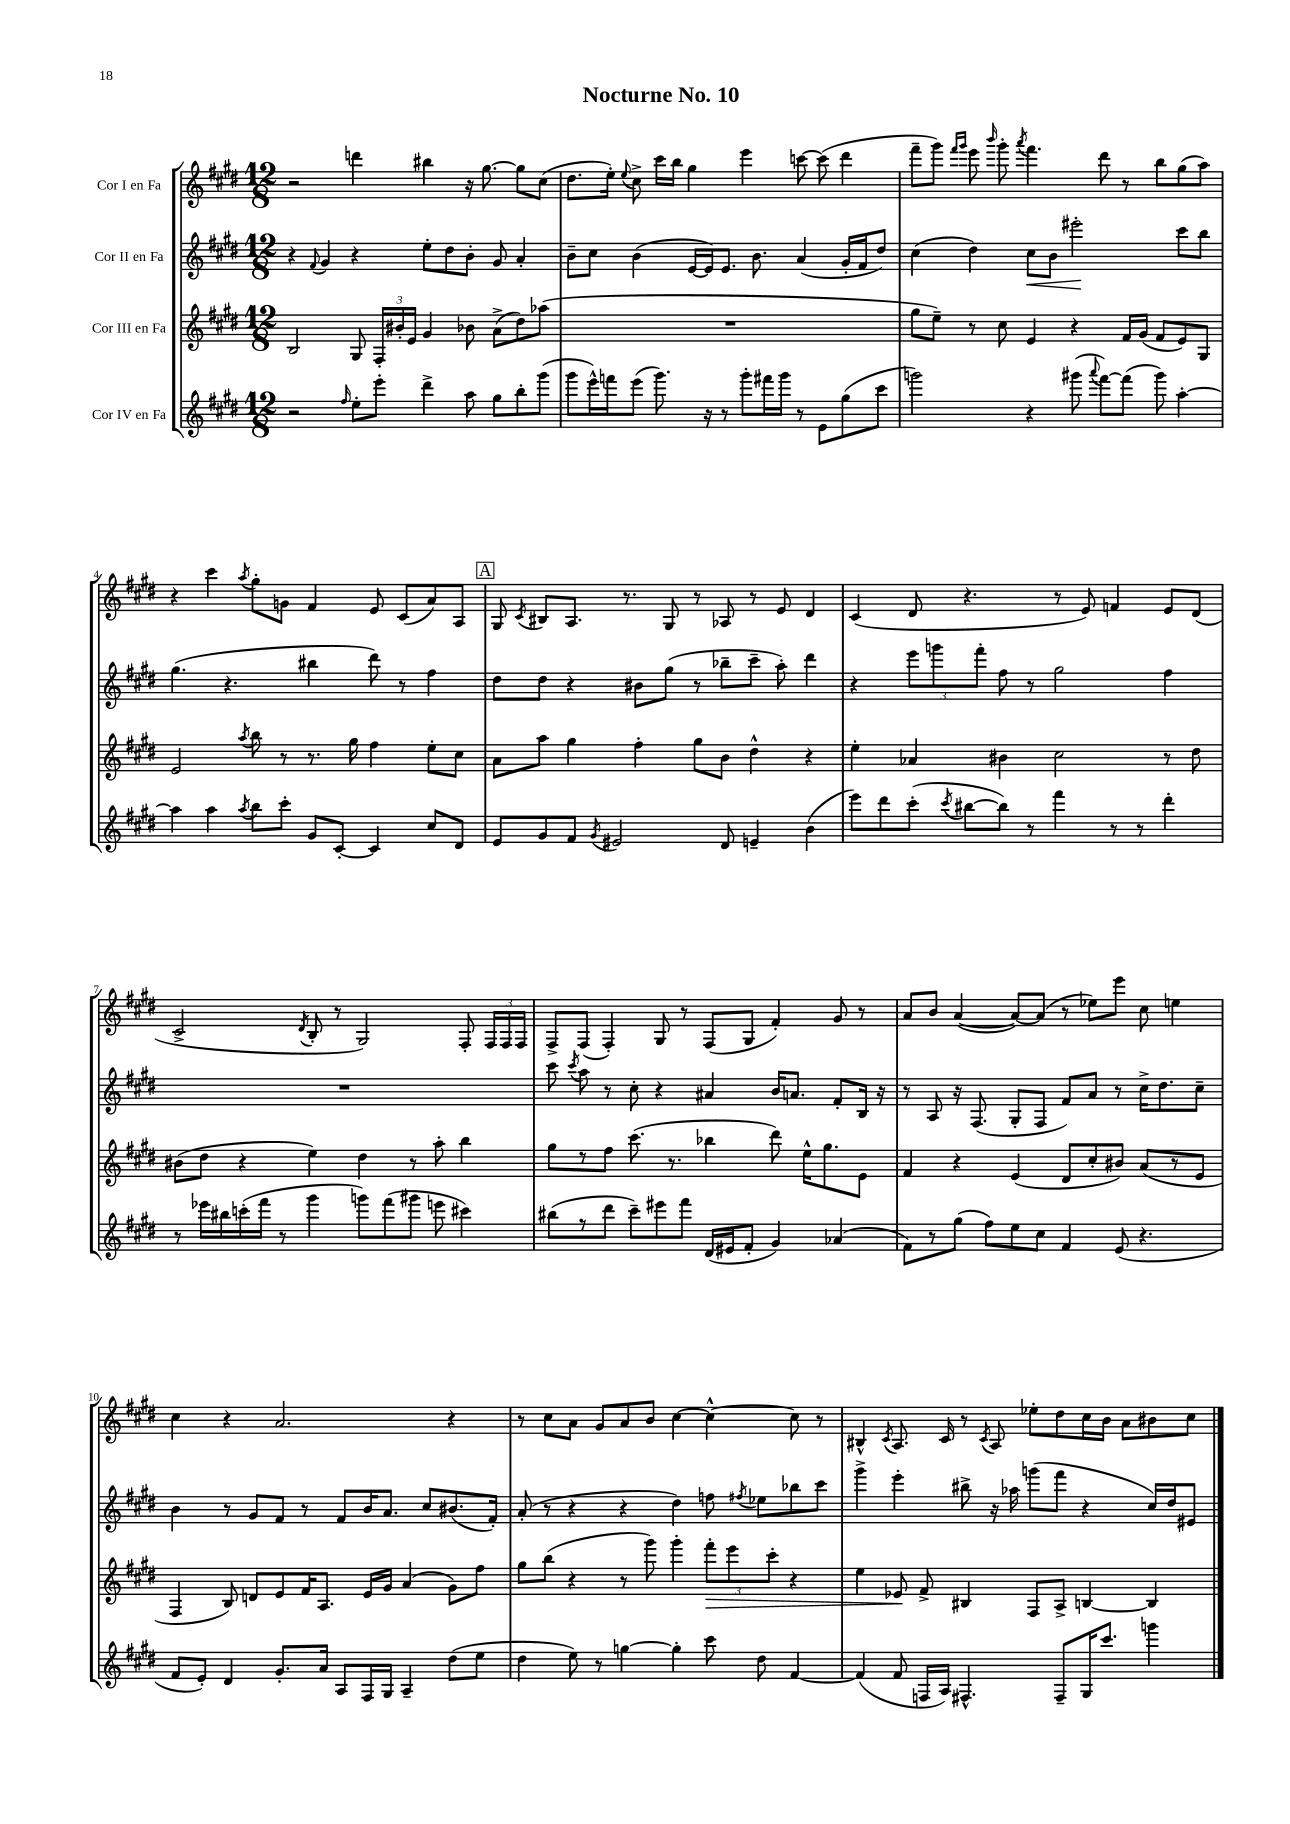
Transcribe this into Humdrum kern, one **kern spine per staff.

**kern	**kern	**dynam	**kern	**dynam	**kern
*part4	*part3	*part3	*part2	*part2	*part1
*staff4	*staff3	*staff3	*staff2	*staff2	*staff1
*I"Cor IV en Fa	*I"Cor III en Fa	*	*I"Cor II en Fa	*	*I"Cor I en Fa
*clefG2	*clefG2	*	*clefG2	*	*clefG2
*k[f#c#g#d#]	*k[f#c#g#d#]	*	*k[f#c#g#d#]	*	*k[f#c#g#d#]
*M12/8	*M12/8	*	*M12/8	*	*M12/8
=1	=1	=1	=1	=1	=1
2r	2B/	.	4r	.	2r
.	.	.	8qqf#/	.	.
.	.	.	4g#/	.	.
16qqff#/	.	.	.	.	.
8ee'\L	8G#/	.	4r	.	4dddn\
8eee'\J	24F#'/LL	.	.	.	.
.	24b#X'/	.	.	.	.
.	24e/JJ	.	.	.	.
4ddd#^\	4g#/	.	8ee'\L	.	4bb#X\
.	.	.	8dd#\	.	.
8aa\	8b-X\	.	8b'\J	.	16r
.	.	.	.	.	[8.gg#\
8gg#\L	(8a^\L	.	8g#/	.	.
8bb'\	8dd#\)	.	4a'/	.	8gg#\L]
(8ggg#\J	(8aa-X\J	.	.	.	(8cc#\J
=2	=2	=2	=2	=2	=2
8ggg#\L	1.r	.	8b~\L	.	8.dd#\L
16eee^^\L)	.	.	8cc#\J	.	.
16fffn\J	.	.	.	.	16ee'\Jk)
.	.	.	.	.	8qqee/
(8eee\J	.	.	(4b\	.	8cc#^\
8.ggg#\)	.	.	.	.	16ccc#\LL
.	.	.	.	.	16bb\JJ
.	.	.	[16e/LL	.	4gg#\
16r	.	.	16e/J])	.	.
8r	.	.	8.e/J	.	.
8ggg#'\L	.	.	.	.	4eee\
.	.	.	8.b\	.	.
16fff#X\L	.	.	.	.	.
16ggg#\JJ	.	.	.	.	.
8r	.	.	(4a/	.	[8cccn\
8e\L	.	.	.	.	(8ccc\]
(8gg#\	.	.	16g#'/LL	.	4ddd#\
.	.	.	16f#/J	.	.
8ccc#\J	.	.	8dd#/J)	.	.
=3	=3	=3	=3	=3	=3
2gggn\)	8gg#\L	.	(4cc#\	.	8fff#~\L
.	8ee~\J)	.	.	.	8ggg#\J)
.	.	.	.	.	16qqfff#/LL
.	.	.	.	.	16qqggg#/JJ
.	8r	.	4dd#\)	.	8eee\
.	.	.	.	.	16qqbbb/
.	8cc#\	.	.	.	8ggg#'\
.	.	.	.	.	8qaaa/
!	!	!	!	!LO:HP:b	!
4r	4e/	.	8cc#\L	<	4.fff#\
.	.	.	8b\J	.	.
(8ggg#X\	4r	.	2eee#X'\	.	.
8qqaaa/	.	.	.	.	.
[8fff#\L)	.	.	.	.	8ddd#\
(8fff#\J]	16f#/LL	.	.	.	8r
.	(16g#/JJ	.	.	.	.
8ggg#\)	8f#/L	.	.	.	8bb\L
[4aa'\	8e/)	.	8ccc#\L	[	(8gg#\
.	8G#/J	.	8bb\J	.	8aa\J)
!!LO:LB:g=z
=4	=4	=4	=4	=4	=4
4aa\]	2e/	.	(4.gg#\	.	4r
4aa\	.	.	.	.	4ccc#\
.	.	.	4.r	.	.
8qaa/	8qaa/	.	.	.	8qaa/
8bb\L	8bb\	.	.	.	8gg#'\L
8ccc#'\J	8r	.	.	.	8gn\J
8g#/L	8.r	.	4bb#X\	.	4f#/
[8c#'/J	.	.	.	.	.
.	16gg#\	.	.	.	.
4c#/]	4ff#\	.	8ddd#\)	.	8e/
.	.	.	8r	.	(8c#/L
8cc#/L	8ee'\L	.	4ff#\	.	8a/)
8d#/J	8cc#\J	.	.	.	8A/J
!!LO:REH:place=s1:t=A
=5	=5	=5	=5	=5	=5
8e/L	8a\L	.	8dd#\L	.	8G#/
.	.	.	.	.	8qc#/
8g#/	8aa\J	.	8dd#\J	.	8B#X/L
8f#/J	4gg#\	.	4r	.	8.A/J
8qg#/	.	.	.	.	.
2e#X/	.	.	.	.	.
.	.	.	.	.	8.r
.	4ff#'\	.	8b#X\L	.	.
.	.	.	(8gg#\J	.	8G#/
.	8gg#\L	.	8r	.	8r
8d#/	8b\J	.	8bb-X~\L	.	8A-X/
4en~/	4dd#^^\	.	8ccc#~\J	.	8r
.	.	.	8aa'\)	.	8e/
(4b\	4r	.	4ddd#\	.	4d#/
=6	=6	=6	=6	=6	=6
8eee\L)	4ee'\	.	4r	.	(4c#/
8ddd#\	.	.	.	.	.
(8ccc#'\J	4a-X/	.	12eee\L	.	8d#/
.	.	.	12gggn\	.	.
8qccc#/	.	.	.	.	.
[8bb#X\L	.	.	.	.	4.r
.	.	.	12fff#'\J	.	.
8bb#\J])	4b#X\	.	8ff#\	.	.
8r	.	.	8r	.	.
4fff#\	2cc#\	.	2gg#\	.	8r
.	.	.	.	.	8e/)
8r	.	.	.	.	4fn/
8r	.	.	.	.	.
4ddd#'\	8r	.	4ff#\	.	8e/L
.	8dd#\	.	.	.	(8d#/J
!!LO:LB:g=z
=7	=7	=7	=7	=7	=7
8r	(8b#X\L	.	1.r	.	2c#^/
16eee-X\LL	8dd#\J	.	.	.	.
16bb#X\	.	.	.	.	.
(16cccn'\	4r	.	.	.	.
16fff#\JJ	.	.	.	.	.
8r	.	.	.	.	.
.	.	.	.	.	8qd#/
4ggg#\	4ee\)	.	.	.	8B'/
.	.	.	.	.	8r
8gggn\L)	4dd#\	.	.	.	2G#/)
(8fff#\	.	.	.	.	.
8ggg#X\J	8r	.	.	.	.
8eeen\	8aa'\	.	.	.	.
4ccc#X\)	4bb\	.	.	.	8F#'/
.	.	.	.	.	24F#/LL
.	.	.	.	.	24F#/
.	.	.	.	.	24F#/JJ
=8	=8	=8	=8	=8	=8
(8bb#X\L	8gg#\L	.	8ccc#\	.	8F#^/L
.	.	.	8qccc#/	.	.
8r	8r	.	8aa\	.	(8F#/J
8ddd#\J	8ff#\J	.	8r	.	4F#'/)
8ccc#~\L)	(8.ccc#\	.	8cc#'\	.	.
8eee#X\	.	.	4r	.	8G#/
.	8.r	.	.	.	.
8fff#\J	.	.	.	.	8r
(16d#/LL	4bb-X\	.	4a#X/	.	(8F#/L
16e#X/J	.	.	.	.	.
8f#'/J	.	.	.	.	8G#/J
4g#/)	8ddd#\)	.	16b/KL	.	4f#'/)
.	.	.	8.an/J	.	.
.	16ee^^\KL	.	.	.	.
.	8.gg#\	.	.	.	.
(4a-X/	.	.	8f#'/L	.	8g#/
.	8e\J	.	16B/Jk	.	8r
.	.	.	16r	.	.
=9	=9	=9	=9	=9	=9
8f#\L)	4f#/	.	8r	.	8a/L
8r	.	.	8A/	.	8b/J
(8gg#\J	4r	.	16r	.	([4a/
.	.	.	(8.F#/	.	.
8ff#\L)	.	.	.	.	.
8ee\	(4e/	.	8G#'/L	.	8a/L_)
8cc#\J	.	.	8F#/J	.	(8a/J]
4f#/	8d#/L	.	8f#/L)	.	8r
.	8cc#'/	.	8a/J	.	8ee-X\L)
(8e/	8b#X/J)	.	8r	.	8eee\J
4.r	(8a/L	.	16cc#^\KL	.	8cc#\
.	.	.	8.dd#\	.	.
.	8r	.	.	.	4een\
.	8e/J	.	8cc#~\J	.	.
!!LO:LB:g=z
=10	=10	=10	=10	=10	=10
8f#/L	4F#/	.	4b\	.	4cc#\
8e'/J)	.	.	.	.	.
4d#/	8B/)	.	8r	.	4r
.	8dn/L	.	8g#/L	.	.
8.g#'/L	8e/	.	8f#/J	.	2.a/
.	16f#/K	.	8r	.	.
16a/Jk	8.A/J	.	.	.	.
8A/L	.	.	8f#/L	.	.
16F#/L	16e/LL	.	16b/K	.	.
16G#/JJ	16g#/JJ	.	8.a/J	.	.
4A~/	(4a/	.	.	.	.
.	.	.	8cc#/L	.	.
(8dd#\L	8g#\L)	.	(8.b#X/	.	4r
8ee\J	8ff#\J	.	.	.	.
.	.	.	16f#'/Jk)	.	.
=11	=11	=11	=11	=11	=11
4dd#\	8gg#\L	.	(8a'/	.	8r
.	(8bb\J	.	8r	.	8cc#\L
8ee\)	4r	.	4r	.	8a\J
8r	.	.	.	.	8g#/L
[4ggn\	8r	.	4r	.	8a/
.	8ggg#\)	.	.	.	8b/J
4gg'\]	4ggg#'\	.	4dd#\)	.	[4cc#\
!	!	!LO:HP:b	!	!	!
8ccc#\	12fff#'\L	>	8ffn\	.	4cc#^^\_
.	12eee\	.	.	.	.
.	.	.	8qff#X/	.	.
8dd#\	.	.	8ee-X\L	.	.
.	12ccc#'\J	.	.	.	.
[4f#/	4r	.	8bb-X\	.	8cc#\]
.	.	.	8ccc#\J	.	8r
=12	=12	=12	=12	=12	=12
(4f#/]	4ee\	.	4ggg#^\	.	4B#X^^/
.	.	.	.	.	8qc#/
8f#/	8e-X/	.	4eee'\	.	8.A/
16Fn/LL	8f#^/	]	.	.	.
16A/JJ)	.	.	.	.	16c#/
4.F#X^^/	4B#X/	.	8bb#X^\	.	8r
.	.	.	.	.	8qc#/
.	.	.	16r	.	8A/
.	.	.	16aa-X\	.	.
.	8F#/L	.	(8gggn\L	.	8ee-X'\L
8F#~/L	8A^/J	.	8fff#\J	.	8dd#\
16G#/K	[4Bn/	.	4r	.	16cc#\L
8.ccc#/J	.	.	.	.	16b\JJ
.	.	.	.	.	8a\L
4gggn\	4B/]	.	16cc#/LL)	.	8b#X\
.	.	.	16dd#/J	.	.
.	.	.	8e#X/J	.	8cc#\J
==	==	==	==	==	==
*-	*-	*-	*-	*-	*-
